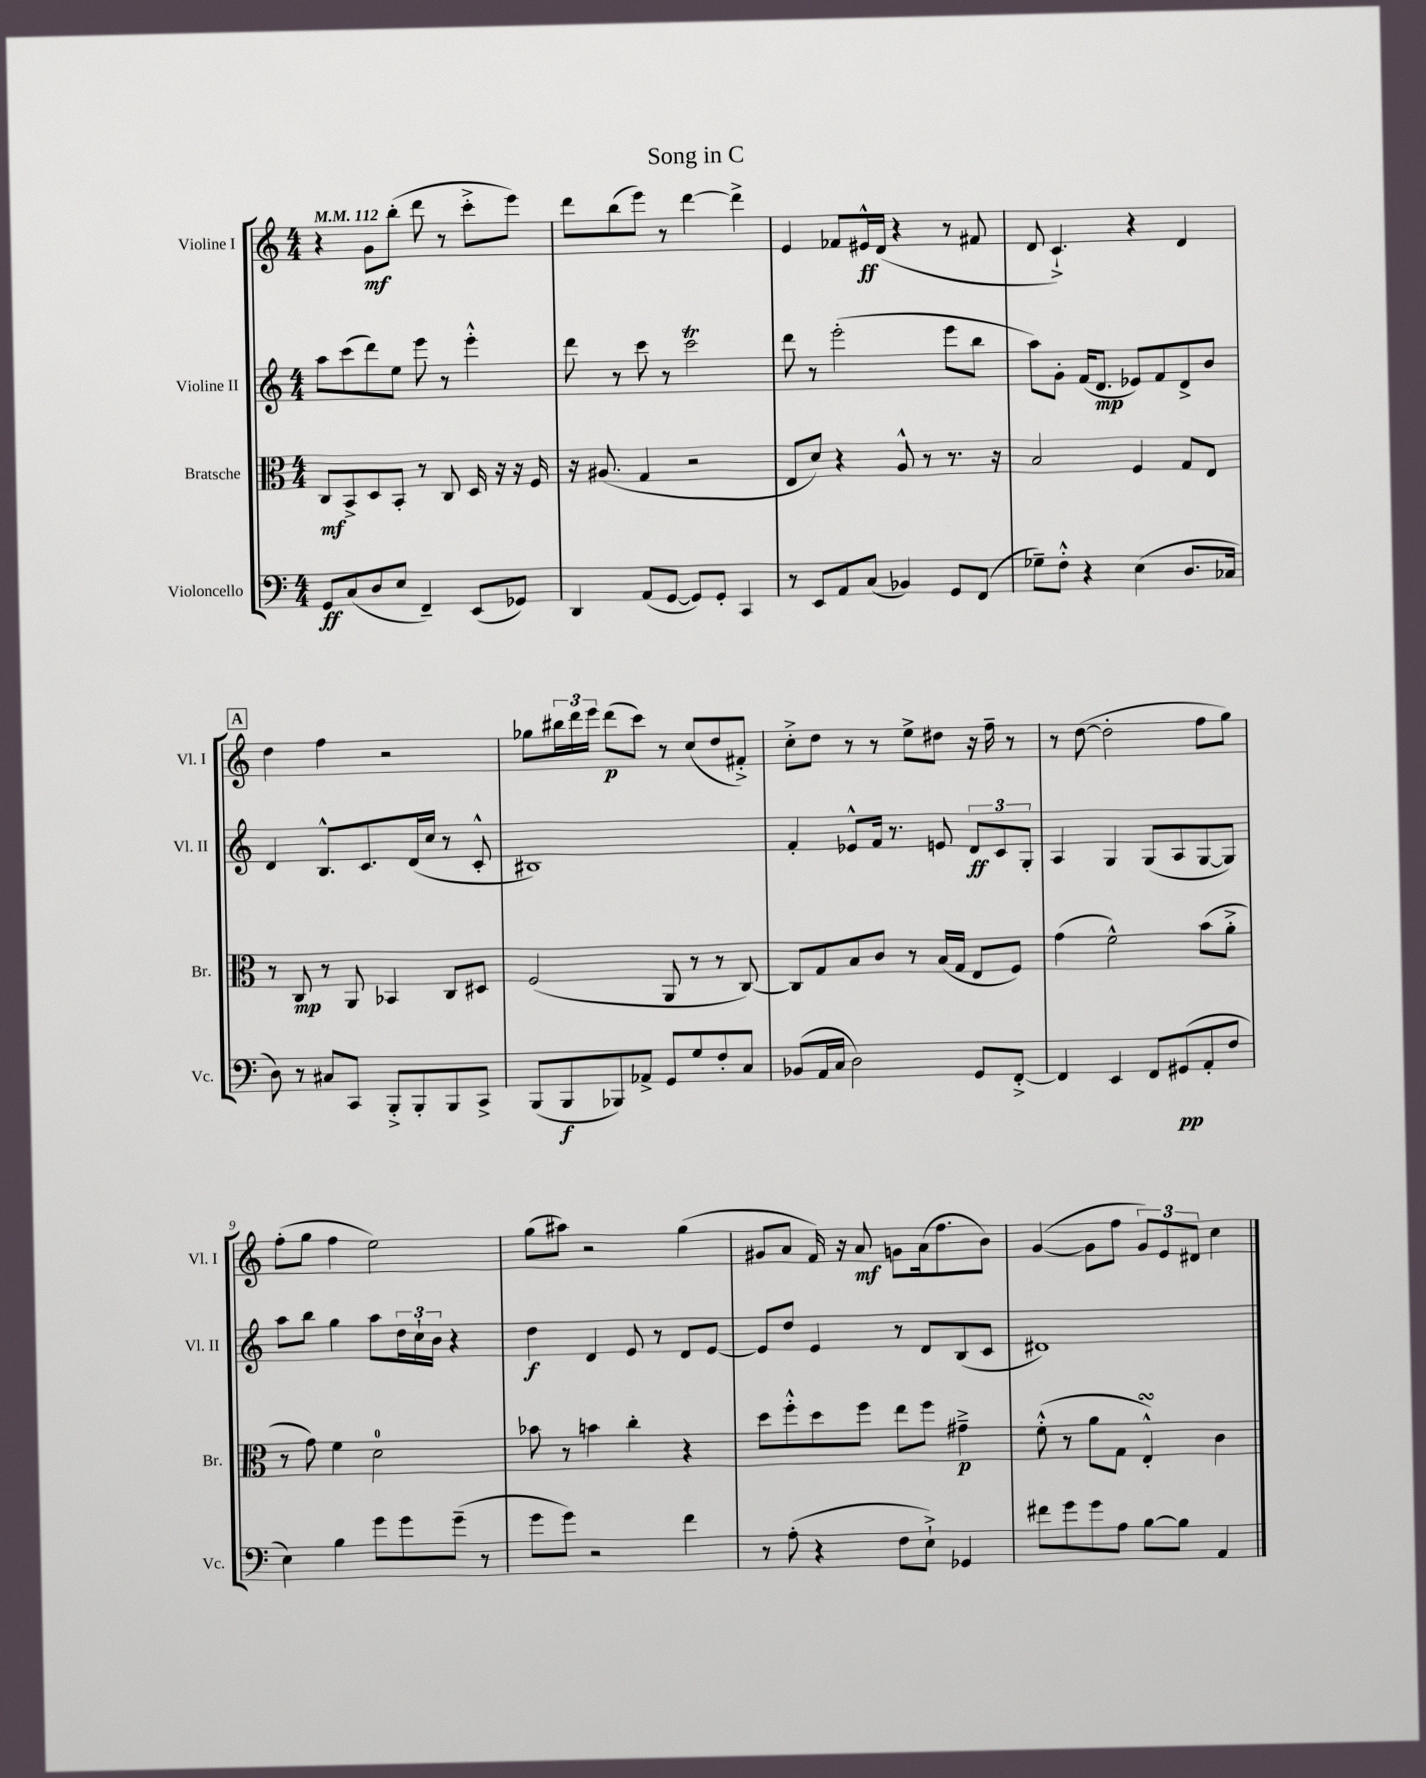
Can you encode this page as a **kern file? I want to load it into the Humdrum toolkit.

**kern	**kern	**kern	**kern
*staff4	*staff3	*staff2	*staff1
*clefF4	*clefC3	*clefG2	*clefG2
*k[]	*k[]	*k[]	*k[]
*M4/4	*M4/4	*M4/4	*M4/4
*MM112	*MM112	*MM112	*MM112
8GG	8C	8aa	4r
(8C	8BB^	(8ccc	.
8D	8D	8ddd)	8g
8E	8BB'	8ee	(8bb'
4FF~)	8r	8eee	8ddd
.	8C	8r	8r
(8EE	16D	4eee'^^	8ccc'^
.	16r	.	.
8GG-)	16r	.	8eee)
.	16F	.	.
=	=	=	=
4DD	16r	8ddd	8ddd
.	(8.A#	.	.
.	.	8r	(8bb
(8AA	4G	8ccc	8eee)
[8GG	.	8r	8r
8GG])	2r	2ccc	[4ddd
8GG'	.	.	.
4CC	.	.	4ddd^]
=	=	=	=
8r	8E	8ddd	4e
8EE	8d)	8r	.
8AA	4r	(2eee'	8f-
(8C	.	.	16e#^^
.	.	.	(16d
4BB-)	8A^^	.	4r
.	8r	.	.
8GG	8.r	8eee	8r
(8FF	.	8bb	8f#
.	16r	.	.
=	=	=	=
8G-~)	2B	8aa)	8d
8F'^^	.	8g'	4.c`^)
4r	.	(16f	.
.	.	8.d	.
(4E	4F	8e-)	4r
.	.	8f	.
8.D	8G	8d^	4d
.	8E	8b	.
16C-	.	.	.
=	=	=	=
8D)	8r	4d	4dd
8r	8C	.	.
8C#	8r	8.B^^	4ff
8CC	8AA	.	.
.	.	8.c	.
8BBB'^	4BB-	.	2r
8BBB'	.	(16d	.
.	.	16cc	.
8BBB	8C	8r	.
8CC^	8D#	8c'^^	.
=	=	=	=
(8BBB	(2F	1B#)	8gg-
8BBB	.	.	24bb#
.	.	.	24ddd
.	.	.	24eee
8BBB-)	.	.	(8ddd
8AA-^	.	.	8ccc)
8GG	8AA	.	8r
8G	8r	.	(8cc
8F'	8r	.	8dd
8C	[8C)	.	8f#'^)
=	=	=	=
(8BB-	8C]	4f'	8cc'^
16AA	8G	.	8dd
16C	.	.	.
2D)	8B	8e-^^	8r
.	8c	16f	8r
.	.	8.r	.
.	8r	.	8ee^
.	(16B	8e	8dd#
.	16G	.	.
8GG	8E	12d	16r
.	.	.	16ff~
.	.	12c	.
[8FF'^	8F)	.	8r
.	.	12G'	.
=	=	=	=
4FF]	(4g	4A	8r
.	.	.	([8dd
4EE	2f^^)	4G	2dd']
8FF	.	(8G	.
(8GG#	.	8A	.
8AA'	(8b	[8G	8ff
8F	8a'^	8G])	8gg)
=	=	=	=
4E)	8r	8aa	(8ff'
.	8g)	8bb	8gg
4B	4f	4gg	4ff
8g	2d	8aa	2ee)
8g	.	24dd	.
.	.	24cc`	.
.	.	24b	.
(8g~	.	4r	.
8r	.	.	.
=	=	=	=
8g	8b-	4dd	(8gg
8g)	8r	.	8aa#)
2r	4b	4d	2r
.	4cc'	8e	.
.	.	8r	.
4f	4r	8d	(4gg
.	.	[8e	.
=	=	=	=
8r	8dd	8e]	8g#
(8A'	8ff'^^	8dd	8a
4r	8dd	4e	16f)
.	.	.	16r
.	8ff	.	8a
8F	8ee	8r	8g
8E`^)	8ff	8d	(16a
.	.	.	8.ff
4GG-	4g#~^	(8B	.
.	.	8c	8b)
=	=	=	=
8f#	(8f'^^	1d#)	([4g
8g	8r	.	.
8g	8a	.	8g]
8A	8G	.	8ff
[8B	4E'^^)	.	12g)
.	.	.	12e
8B]	.	.	.
.	.	.	12d#
4AA	4c	.	4cc
==	==	==	==
*-	*-	*-	*-
